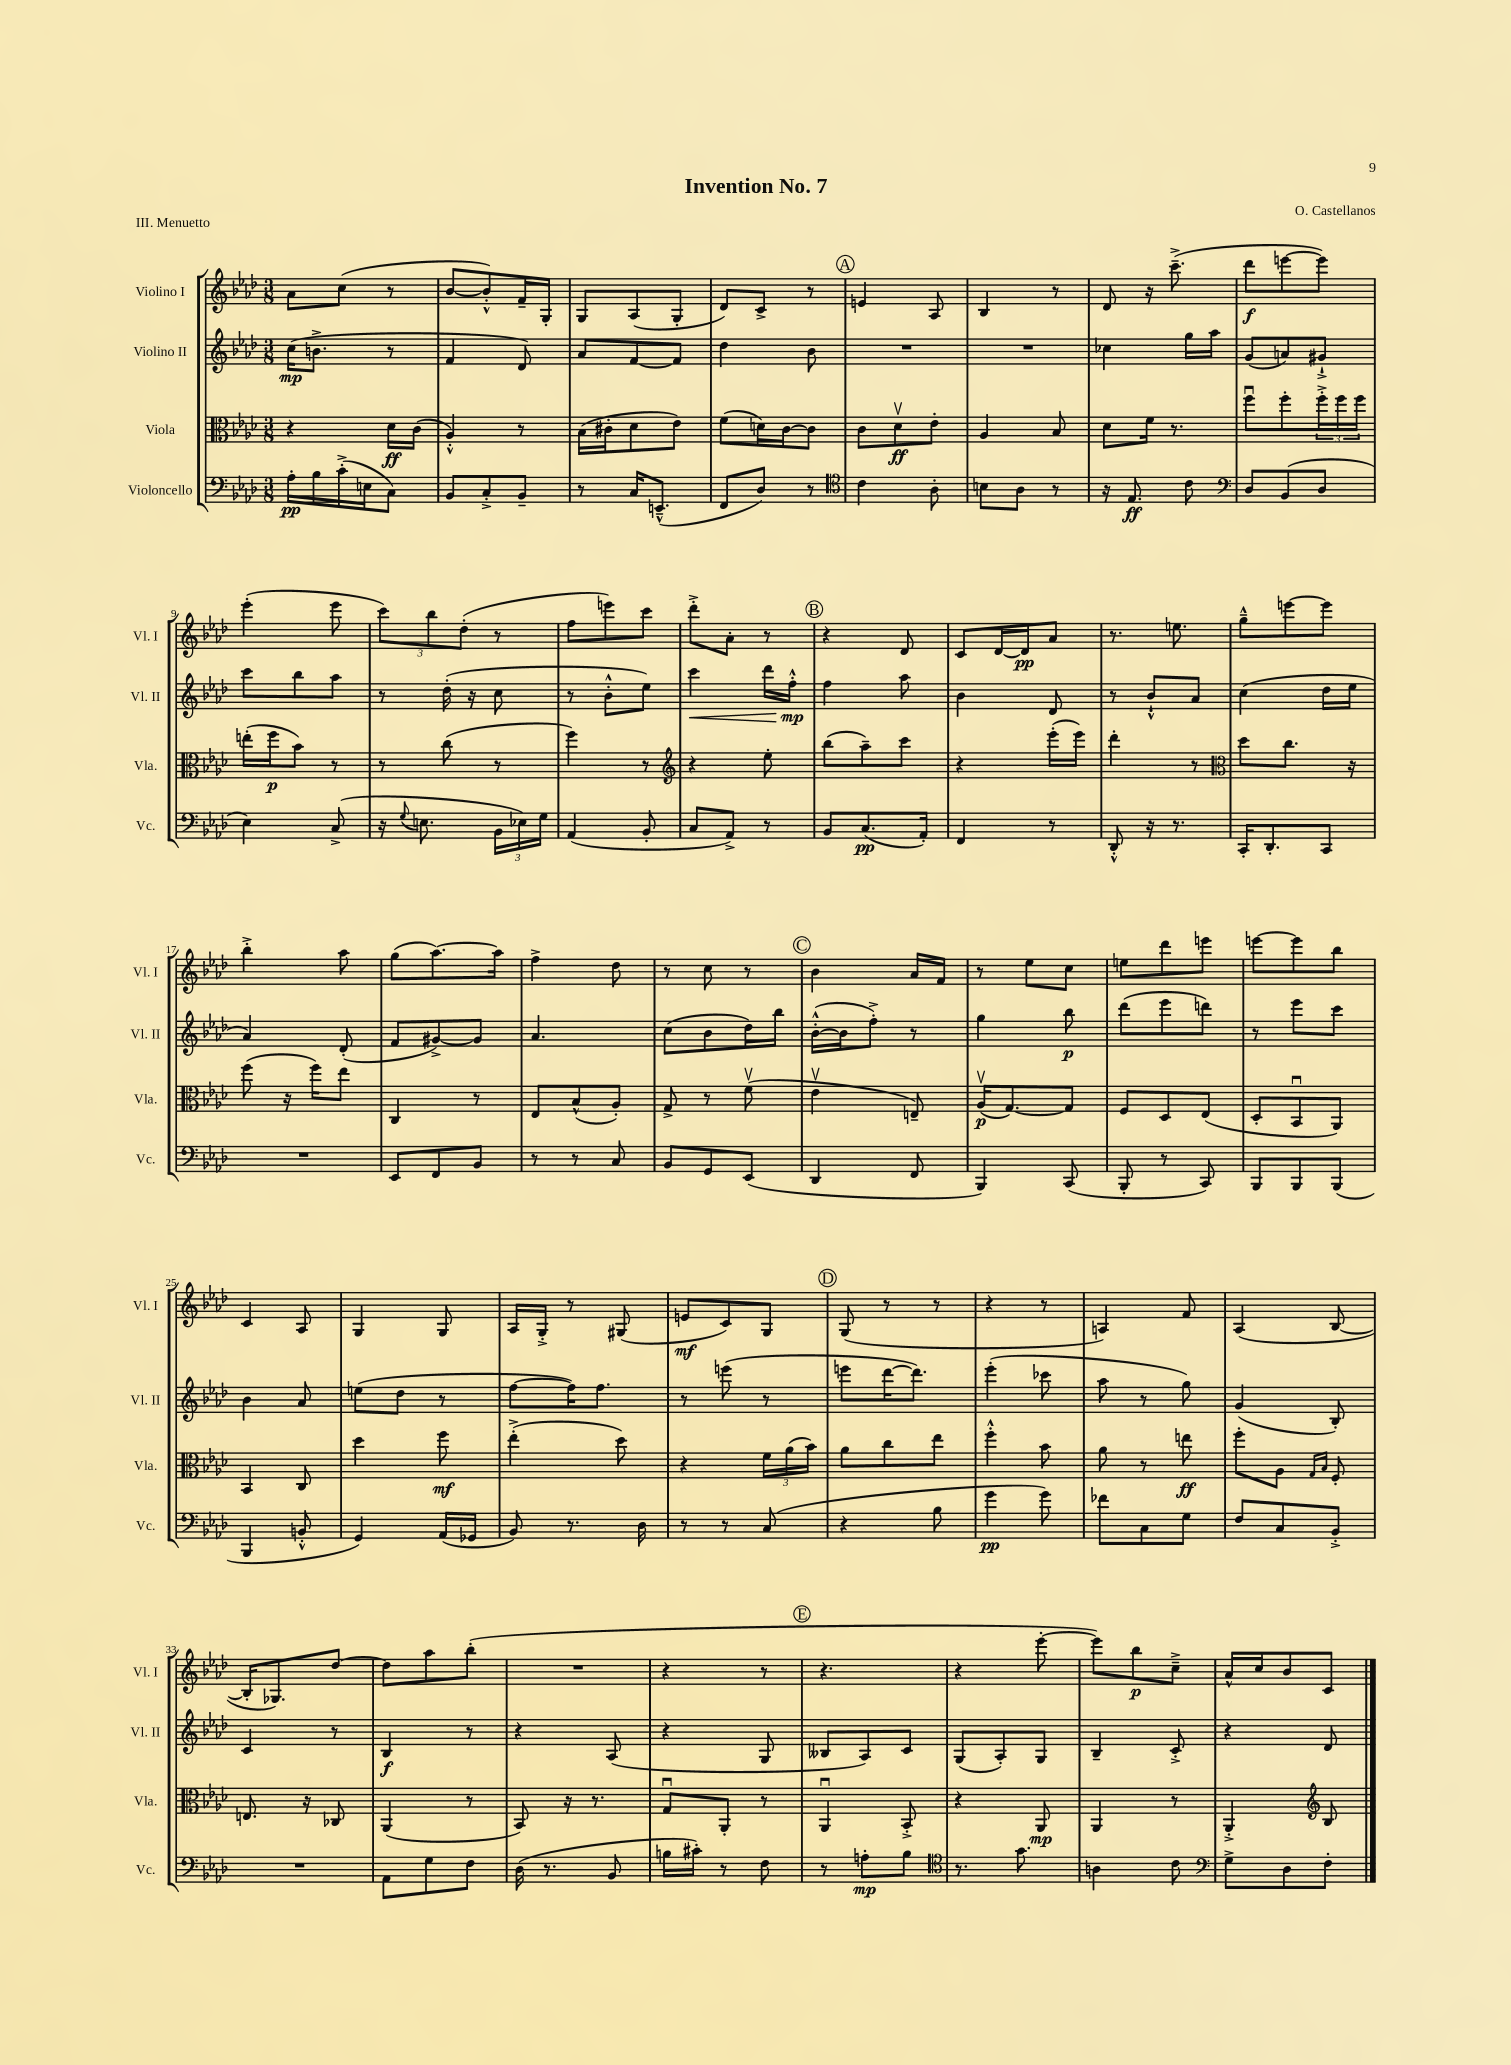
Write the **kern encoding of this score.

**kern	**dynam	**kern	**dynam	**kern	**dynam	**kern	**dynam
*part4	*part4	*part3	*part3	*part2	*part2	*part1	*part1
*staff4	*staff4	*staff3	*staff3	*staff2	*staff2	*staff1	*staff1
*I"Violoncello	*	*I"Viola	*	*I"Violino II	*	*I"Violino I	*
*I'Vc.	*	*I'Vla.	*	*I'Vl. II	*	*I'Vl. I	*
*clefF4	*	*clefC3	*	*clefG2	*	*clefG2	*
*k[b-e-a-d-]	*	*k[b-e-a-d-]	*	*k[b-e-a-d-]	*	*k[b-e-a-d-]	*
*M3/8	*	*M3/8	*	*M3/8	*	*M3/8	*
=1	=1	=1	=1	=1	=1	=1	=1
16A-'\LL	pp	4r	.	(16cc\KL	mp	8a-\L	.
16B-\	.	.	.	8.bn^\J	.	.	.
(16c'^\	.	.	.	.	.	(8cc\J	.
16En\J	.	.	.	.	.	.	.
8C\J)	.	16d-\LL	ff	8r	.	8r	.
.	.	(16c\JJ	.	.	.	.	.
=2	=2	=2	=2	=2	=2	=2	=2
8BB-/L	.	4A-'^^/)	.	4f/	.	[8b-/L	.
8C'^/	.	.	.	.	.	8b-'^^/])	.
8BB-~/J	.	8r	.	8d-/)	.	16f~/L	.
.	.	.	.	.	.	16G'/JJ	.
=3	=3	=3	=3	=3	=3	=3	=3
8r	.	(16B-\LL	.	8a-/L	.	8G/L	.
.	.	16c#X'\J	.	.	.	.	.
16C/KL	.	8d-\	.	[8f/	.	(8A-/	.
(8.EEn~^^/J	.	.	.	.	.	.	.
.	.	8e-\J)	.	8f/J]	.	8G'/J	.
=4	=4	=4	=4	=4	=4	=4	=4
8FF/L	.	(8f\L	.	4dd-\	.	8d-/L)	.
8D-/J)	.	16dn\L)	.	.	.	8c^/J	.
.	.	[16c\J	.	.	.	.	.
8r	.	8c\J]	.	8b-\	.	8r	.
!!LO:REH:place=s1:t=A
=5	=5	=5	=5	=5	=5	=5	=5
*clefC4	*	*	*	*	*	*	*
4c\	.	8c\L	.	4.r	.	4en/	.
.	.	8d-v\	ff	.	.	.	.
8A-'\	.	8e-'\J	.	.	.	8A-/	.
=6	=6	=6	=6	=6	=6	=6	=6
8Bn\L	.	4A-/	.	4.r	.	4B-/	.
8A-\J	.	.	.	.	.	.	.
8r	.	8B-/	.	.	.	8r	.
=7	=7	=7	=7	=7	=7	=7	=7
16r	.	8d-\L	.	4cc-X\	.	8d-/	.
8.E-/	ff	.	.	.	.	.	.
.	.	16f\Jk	.	.	.	16r	.
.	.	8.r	.	.	.	(8.ccc~^\	.
8c\	.	.	.	16gg\LL	.	.	.
.	.	.	.	16aa-\JJ	.	.	.
=8	=8	=8	=8	=8	=8	=8	=8
*clefF4	*	*	*	*	*	*	*
8D-/L	.	8ffu\L	.	(8g/L	.	8ddd-\L	f
(8BB-/	.	8ff'\	.	8an/)	.	[8eeen\	.
8D-/J	.	24ff'^\L	.	8g#X`^/J	.	8eee\J])	.
.	.	24ff\	.	.	.	.	.
.	.	24ff\JJ	.	.	.	.	.
!!LO:LB:g=z
=9	=9	=9	=9	=9	=9	=9	=9
4E-\)	.	(16een'\LL	.	8ccc\L	.	(4eee-'\	.
.	.	16ff\J	p	.	.	.	.
.	.	8b-\J)	.	8bb-\	.	.	.
(8C^/	.	8r	.	8aa-\J	.	8eee-\	.
=10	=10	=10	=10	=10	=10	=10	=10
16r	.	8r	.	8r	.	12ccc\L)	.
8qqG/	.	.	.	.	.	.	.
8.En\	.	.	.	.	.	.	.
.	.	.	.	.	.	12bb-\	.
.	.	(8cc\	.	(16dd-'\	.	.	.
.	.	.	.	.	.	(12dd-'\J	.
.	.	.	.	16r	.	.	.
24BB-\LL	.	8r	.	8cc\	.	8r	.
24E-X\)	.	.	.	.	.	.	.
24G\JJ	.	.	.	.	.	.	.
=11	=11	=11	=11	=11	=11	=11	=11
(4AA-/	.	4ff\)	.	8r	.	8ff\L	.
.	.	.	.	8b-'^^\L	.	8eeen\)	.
8BB-'/	.	8r	.	8ee-\J)	.	8ccc\J	.
=12	=12	=12	=12	=12	=12	=12	=12
*	*	*clefG2	*	*	*	*	*
!	!	!	!	!	!LO:HP:b	!	!
8C/L	.	4r	.	4ccc\	<	8ddd-'^\L	.
8AA-^/J)	.	.	.	.	.	8a-'\J	.
8r	.	8ee-'\	.	16ddd-\LL	.	8r	.
.	.	.	.	16ff'^^\JJ	mp	.	.
.	.	.	.	.	[	.	.
!!LO:REH:place=s1:t=B
=13	=13	=13	=13	=13	=13	=13	=13
8BB-/L	.	(8bb-\L	.	4ff\	.	4r	.
(8.C/	pp	8aa-~\)	.	.	.	.	.
.	.	8ccc\J	.	8aa-\	.	8d-/	.
16AA-'/Jk)	.	.	.	.	.	.	.
=14	=14	=14	=14	=14	=14	=14	=14
4FF/	.	4r	.	4b-\	.	8c/L	.
.	.	.	.	.	.	[16d-/L	.
.	.	.	.	.	.	16d-/J]	pp
8r	.	(16eee-'\LL	.	8d-/	.	8a-/J	.
.	.	16eee-\JJ)	.	.	.	.	.
=15	=15	=15	=15	=15	=15	=15	=15
8DD-'^^/	.	4ddd-'\	.	8r	.	8.r	.
16r	.	.	.	8b-`^^/L	.	.	.
8.r	.	.	.	.	.	8.een\	.
.	.	8r	.	8a-/J	.	.	.
=16	=16	=16	=16	=16	=16	=16	=16
*	*	*clefC3	*	*	*	*	*
16CC'/KL	.	8dd-\L	.	(4cc\	.	8gg~^^\L	.
8.DD-'/	.	.	.	.	.	.	.
.	.	8.cc\J	.	.	.	[8eeen\	.
8CC/J	.	.	.	16dd-\LL	.	8eee\J]	.
.	.	16r	.	16ee-\JJ	.	.	.
!!LO:LB:g=z
=17	=17	=17	=17	=17	=17	=17	=17
4.r	.	(8ff\	.	4a-/)	.	4bb-'^\	.
.	.	16r	.	.	.	.	.
.	.	16ff\KL)	.	.	.	.	.
.	.	8ee-\J	.	(8d-'/	.	8aa-\	.
=18	=18	=18	=18	=18	=18	=18	=18
8EE-/L	.	4C/	.	8f/L	.	(8gg\L	.
8FF/	.	.	.	[8g#X^/)	.	[8.aa-\)	.
8BB-/J	.	8r	.	8g#/J]	.	.	.
.	.	.	.	.	.	16aa-\Jk]	.
=19	=19	=19	=19	=19	=19	=19	=19
8r	.	8E-/L	.	4.a-/	.	4ff^\	.
8r	.	(8B-^^/	.	.	.	.	.
8C/	.	8A-'/J)	.	.	.	8dd-\	.
=20	=20	=20	=20	=20	=20	=20	=20
8BB-/L	.	8G^/	.	(8cc\L	.	8r	.
8GG/	.	8r	.	8b-\	.	8cc\	.
(8EE-/J	.	(8fv\	.	16dd-\L)	.	8r	.
.	.	.	.	16bb-\JJ	.	.	.
!!LO:REH:place=s1:t=C
=21	=21	=21	=21	=21	=21	=21	=21
4DD-/	.	4e-v\	.	([16b-'^^\LL	.	4b-\	.
.	.	.	.	16b-\J]	.	.	.
.	.	.	.	8ff'^\J)	.	.	.
8FF/	.	8En~/)	.	8r	.	16a-/LL	.
.	.	.	.	.	.	16f/JJ	.
=22	=22	=22	=22	=22	=22	=22	=22
4BBB-/)	.	(16A-v/KL	p	4gg\	.	8r	.
.	.	[8.G/)	.	.	.	.	.
.	.	.	.	.	.	8ee-\L	.
(8CC/	.	8G/J]	.	8bb-\	p	8cc\J	.
=23	=23	=23	=23	=23	=23	=23	=23
8BBB-'/	.	8F/L	.	(8ddd-\L	.	8een\L	.
8r	.	8D-/	.	8eee-\	.	8ddd-\	.
8CC/)	.	(8E-/J	.	8dddn\J)	.	8eeen\J	.
=24	=24	=24	=24	=24	=24	=24	=24
8BBB-/L	.	8D-'/L	.	8r	.	[8eeen\L	.
8BBB-/	.	8BB-u/	.	8eee-\L	.	8eee\]	.
(8BBB-/J	.	8AA-/J)	.	8ccc\J	.	8bb-\J	.
!!LO:LB:g=z
=25	=25	=25	=25	=25	=25	=25	=25
4BBB-/	.	4BB-/	.	4b-\	.	4c/	.
8BBn'^^/	.	8C/	.	8a-/	.	8A-/	.
=26	=26	=26	=26	=26	=26	=26	=26
4GG/)	.	4dd-\	.	(8een\L	.	4G/	.
.	.	.	.	8dd-\J	.	.	.
(16AA-/LL	.	8ff\	mf	8r	.	8G/	.
16GG-X/JJ	.	.	.	.	.	.	.
=27	=27	=27	=27	=27	=27	=27	=27
8BB-/)	.	(4ee-'^\	.	[8ff\L	.	16A-/LL	.
.	.	.	.	.	.	16G'^/JJ	.
8.r	.	.	.	16ff\K])	.	8r	.
.	.	.	.	8.ff\J	.	.	.
.	.	8dd-\)	.	.	.	(8G#X/	.
16D-\	.	.	.	.	.	.	.
=28	=28	=28	=28	=28	=28	=28	=28
8r	.	4r	.	8r	.	8en/L	mf
8r	.	.	.	(8eeen\	.	8c/)	.
(8C/	.	24f\LL	.	8r	.	8G/J	.
.	.	(24a-\	.	.	.	.	.
.	.	24b-\JJ)	.	.	.	.	.
!!LO:REH:place=s1:t=D
=29	=29	=29	=29	=29	=29	=29	=29
4r	.	8a-\L	.	8eeen\L	.	(8G/	.
.	.	8cc\	.	[16ddd-\K	.	8r	.
.	.	.	.	8.ddd-\J])	.	.	.
8B-\	.	8ee-\J	.	.	.	8r	.
=30	=30	=30	=30	=30	=30	=30	=30
4g\	pp	4ff'^^\	.	(4eee-'\	.	4r	.
8g\)	.	8b-\	.	8ccc-X\	.	8r	.
=31	=31	=31	=31	=31	=31	=31	=31
8f-X\L	.	8a-\	.	8aa-\	.	4An/)	.
8C\	.	8r	.	8r	.	.	.
8G\J	.	8een\	ff	8gg\)	.	8f/	.
=32	=32	=32	=32	=32	=32	=32	=32
8F/L	.	8ff'\L	.	(4g/	.	(4A-/	.
8C/	.	8A-\J	.	.	.	.	.
.	.	16qqG/LL	.	.	.	.	.
.	.	16qqB-/JJ	.	.	.	.	.
8BB-'^/J	.	8F'/	.	8B-'/)	.	[8B-/	.
!!LO:LB:g=z
=33	=33	=33	=33	=33	=33	=33	=33
4.r	.	8.En/	.	4c/	.	16B-'/KL]	.
.	.	.	.	.	.	8.G-X/)	.
.	.	16r	.	.	.	.	.
.	.	8C-X/	.	8r	.	[8dd-/J	.
=34	=34	=34	=34	=34	=34	=34	=34
8AA-\L	.	(4AA-/	.	4B-/	f	8dd-\L]	.
8G\	.	.	.	.	.	8aa-\	.
8F\J	.	8r	.	8r	.	(8bb-'\J	.
=35	=35	=35	=35	=35	=35	=35	=35
(16D-\	.	8BB-/)	.	4r	.	4.r	.
8.r	.	.	.	.	.	.	.
.	.	16r	.	.	.	.	.
.	.	8.r	.	.	.	.	.
8BB-/	.	.	.	(8A-/	.	.	.
=36	=36	=36	=36	=36	=36	=36	=36
16Bn\LL	.	8Gu/L	.	4r	.	4r	.
16c#X'\JJ)	.	.	.	.	.	.	.
8r	.	8AA-'/J	.	.	.	.	.
8F\	.	8r	.	8G/	.	8r	.
!!LO:REH:place=s1:t=E
=37	=37	=37	=37	=37	=37	=37	=37
8r	.	4AA-u/	.	8B--X/L	.	4.r	.
8An'\L	mp	.	.	8A-/)	.	.	.
8B-\J	.	8BB-'^/	.	8c/J	.	.	.
=38	=38	=38	=38	=38	=38	=38	=38
*clefC4	*	*	*	*	*	*	*
8.r	.	4r	.	(8G/L	.	4r	.
.	.	.	.	8A-'/)	.	.	.
8.g\	.	.	.	.	.	.	.
.	.	8AA-/	mp	8G/J	.	[8eee-'\	.
=39	=39	=39	=39	=39	=39	=39	=39
4An\	.	4AA-/	.	4B-~/	.	8eee-\L])	.
.	.	.	.	.	.	8bb-\	p
8c\	.	8r	.	8c'^/	.	8cc~^\J	.
=40	=40	=40	=40	=40	=40	=40	=40
*clefF4	*	*	*	*	*	*	*
8G^\L	.	4AA-'^/	.	4r	.	16a-^^/LL	.
.	.	.	.	.	.	16cc/J	.
8D-\	.	.	.	.	.	8b-/	.
*	*	*clefG2	*	*	*	*	*
8F'\J	.	8B-/	.	8d-/	.	8c/J	.
==	==	==	==	==	==	==	==
*-	*-	*-	*-	*-	*-	*-	*-
